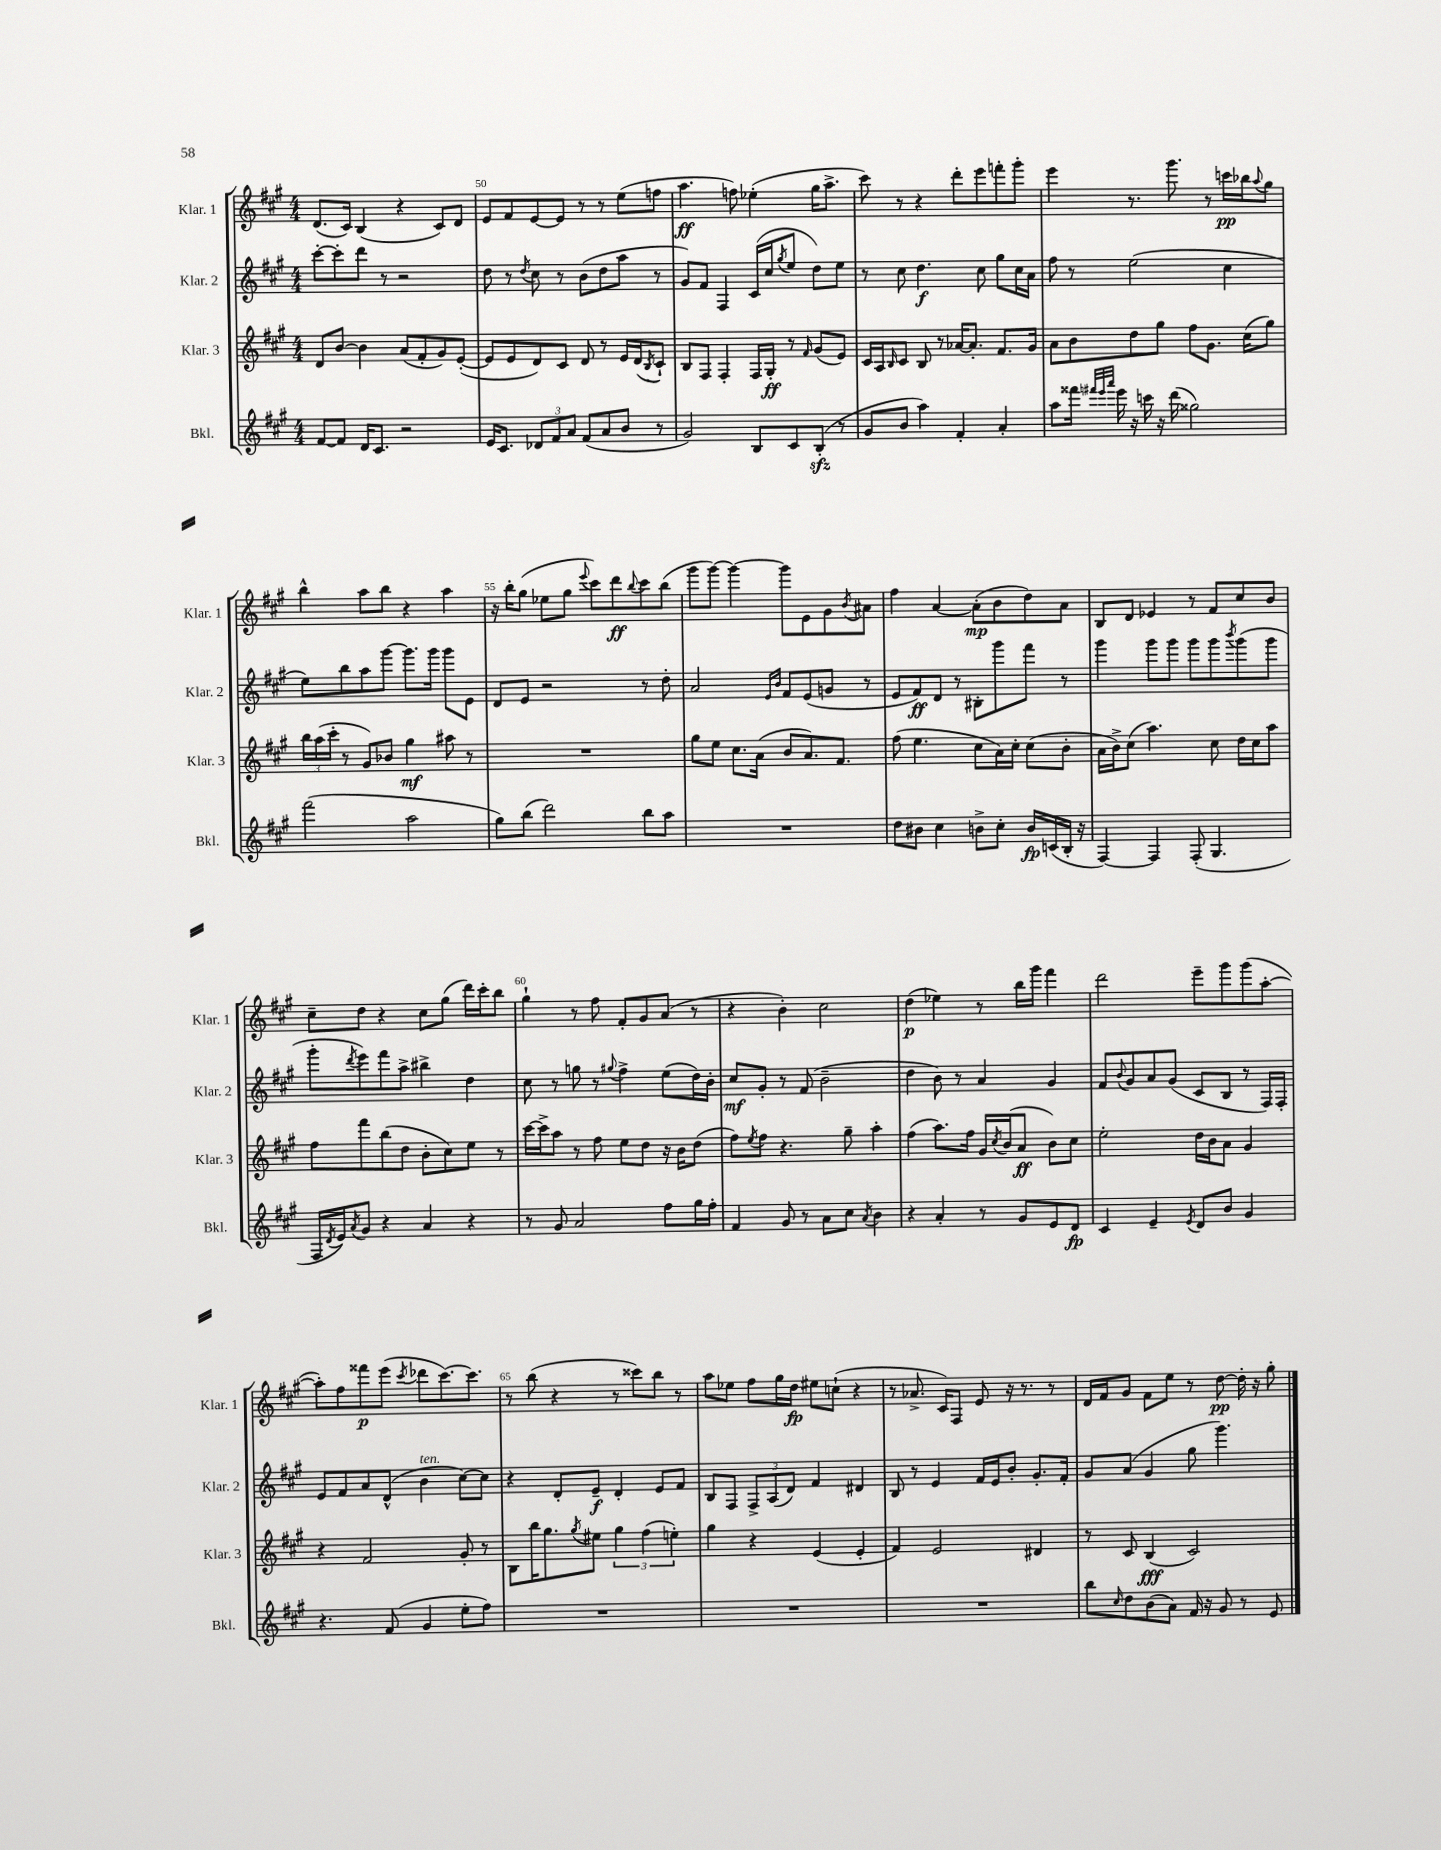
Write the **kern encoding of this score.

**kern	**dynam	**kern	**dynam	**kern	**dynam	**kern	**dynam
*part4	*part4	*part3	*part3	*part2	*part2	*part1	*part1
*staff4	*staff4	*staff3	*staff3	*staff2	*staff2	*staff1	*staff1
*I"Bkl.	*	*I"Klar. 3	*	*I"Klar. 2	*	*I"Klar. 1	*
*I'Bkl.	*	*I'Klar. 3	*	*I'Klar. 2	*	*I'Klar. 1	*
*clefG2	*	*clefG2	*	*clefG2	*	*clefG2	*
*k[f#c#g#]	*	*k[f#c#g#]	*	*k[f#c#g#]	*	*k[f#c#g#]	*
*M4/4	*	*M4/4	*	*M4/4	*	*M4/4	*
=49	=49	=49	=49	=49	=49	=49	=49
[8f#/L	.	8d/L	.	[8ccc#'\L	.	(8.d/L	.
8f#/J]	.	[8b/J	.	8ccc#'\]	.	.	.
.	.	.	.	.	.	16c#/Jk)	.
16d/KL	.	4b\]	.	8ddd\J	.	(4B/	.
8.c#/J	.	.	.	.	.	.	.
.	.	.	.	8r	.	.	.
2r	.	(8a/L	.	2r	.	4r	.
.	.	8f#'/	.	.	.	.	.
.	.	8g#/)	.	.	.	8c#/L)	.
.	.	([8e'/J	.	.	.	8d/J	.
=50	=50	=50	=50	=50	=50	=50	=50
16e/KL	.	8e/L]	.	8dd\	.	8e/L	.
8.c#/J	.	.	.	.	.	.	.
.	.	8e/	.	8r	.	8f#/	.
.	.	.	.	8qdd/	.	.	.
12d-X/L	.	8d/)	.	8cc#\	.	[8e/	.
12f#/	.	.	.	.	.	.	.
.	.	8c#/J	.	8r	.	8e/J]	.
12a/J	.	.	.	.	.	.	.
(8f#/L	.	8d/	.	(8b\L	.	8r	.
8a/	.	8r	.	8dd\	.	8r	.
8b/J	.	16e/LL	.	8aa\J	.	(8ee\L	.
.	.	(16d/J	.	.	.	.	.
.	.	8qB/	.	.	.	.	.
8r	.	8c#`/J)	.	8r	.	8ffn\J	.
=51	=51	=51	=51	=51	=51	=51	=51
2g#/)	.	8B/L	.	8g#/L)	.	4.aa\	ff
.	.	8F#/J	.	8f#/J	.	.	.
.	.	4F#'/	.	4F#/	.	.	.
.	.	.	.	.	.	8ffn\)	.
8B/L	.	16F#/LL	.	(16c#/LL	.	(4ee-X'\	.
.	.	16G#'/JJ	ff	16cc#/J	.	.	.
.	.	.	.	8qgg#/	.	.	.
8c#/	.	8r	.	8ee/J	.	.	.
.	.	16qqf#/	.	.	.	.	.
(8Bzz'/J	.	(8g#/L	.	8dd\L)	.	16gg#\KL	.
.	.	.	.	.	.	8.aa^\J	.
8r	.	8e/J)	.	8ee\J	.	.	.
=52	=52	=52	=52	=52	=52	=52	=52
8g#/L	.	16c#/LL	.	8r	.	8ccc#\)	.
.	.	16A/J	.	.	.	.	.
.	.	16qqB/	.	.	.	.	.
8b/J	.	8c#/J	.	8cc#\	.	8r	.
4aa\)	.	8B/	.	4.dd\	f	4r	.
.	.	8r	.	.	.	.	.
4f#'/	.	[16a-X/KL	.	.	.	8ddd'\L	.
.	.	8.a-'/J]	.	.	.	.	.
.	.	.	.	8cc#\	.	8eee\	.
4a'/	.	8.f#/L	.	8gg#\L	.	8fffn'\	.
.	.	.	.	16cc#\L	.	8ggg#'\J	.
.	.	16g#/Jk	.	16a\JJ	.	.	.
=53	=53	=53	=53	=53	=53	=53	=53
8aa\L	.	8a\L	.	8ff#\	.	4eee\	.
16fff##X\Jk	.	8b\	.	8r	.	.	.
32qqfff#X/LLL	.	.	.	.	.	.	.
32qqeee/	.	.	.	.	.	.	.
32qqaaa/JJJ	.	.	.	.	.	.	.
16eee\	.	.	.	.	.	.	.
16r	.	8dd\	.	(2ee\	.	8.r	.
16cccn\	.	.	.	.	.	.	.
16r	.	8gg#\J	.	.	.	.	.
(16ddd\	.	.	.	.	.	8.ggg#\	.
2gg##X\)	.	8ff#\L	.	.	.	.	.
.	.	8.g#\J	.	.	.	8r	.
.	.	.	.	4cc#\	.	16cccn\LL	pp
.	.	(16cc#\KL	.	.	.	16bb-X\J	.
.	.	.	.	.	.	8qqaa/	.
.	.	8gg#\J)	.	.	.	8gg#\J	.
!!LO:LB:g=z
=54	=54	=54	=54	=54	=54	=54	=54
(2fff#\	.	24bb\LL	.	8ee\L)	.	4bb^^\	.
.	.	(24aa\	.	.	.	.	.
.	.	24ccc#'\JJ	.	.	.	.	.
.	.	8r	.	8bb\	.	.	.
.	.	8g#/L)	.	8aa\	.	8aa\L	.
.	.	8b-X/J	.	[8ggg#\J	.	8bb\J	.
2aa\	.	4gg#\	mf	8.ggg#\L]	.	4r	.
.	.	.	.	16ggg#\Jk	.	.	.
.	.	8aa#X\	.	8ggg#\L	.	4aa\	.
.	.	8r	.	8e\J	.	.	.
=55	=55	=55	=55	=55	=55	=55	=55
8gg#\L)	.	1r	.	8d/L	.	16r	.
.	.	.	.	.	.	16bb'\KL	.
(8bb\J	.	.	.	8e/J	.	(8gg#\J	.
2ddd\)	.	.	.	2r	.	8ee-X\L	.
.	.	.	.	.	.	8gg#\J	.
.	.	.	.	.	.	8qqeee/	.
.	.	.	.	.	.	8ccc#\L)	.
.	.	.	.	.	.	8ddd\	ff
.	.	.	.	.	.	8qqbb/	.
8bb\L	.	.	.	8r	.	8ccc#\	.
8aa\J	.	.	.	8dd'\	.	(8bb\J	.
=56	=56	=56	=56	=56	=56	=56	=56
1r	.	8gg#\L	.	2a/	.	8ggg#\L	.
.	.	8ee\J	.	.	.	[8ggg#\J)	.
.	.	8.cc#\L	.	.	.	4ggg#\_	.
.	.	(16a\Jk	.	.	.	.	.
.	.	.	.	16qqe/LL	.	.	.
.	.	.	.	16qqb/JJ	.	.	.
.	.	8b/L	.	8f#/L	.	8ggg#\L]	.
.	.	8.a/)	.	(8e/	.	8e\	.
.	.	.	.	8gn/J	.	8g#\	.
.	.	8.f#/J	.	.	.	.	.
.	.	.	.	.	.	8qb/	.
.	.	.	.	8r	.	8a#X\J	.
=57	=57	=57	=57	=57	=57	=57	=57
8dd\L	.	(8ff#\	.	8e/L	.	4ff#\	.
8b#X\J	.	4.ee\	.	8f#/)	ff	.	.
4cc#\	.	.	.	8d/J	.	[4a/	.
.	.	.	.	8r	.	.	.
8bn^\L	.	8cc#\L	.	8B#X'\L	.	(8a'\L]	mp
8cc#'\J	.	16a\L)	.	8ggg#\	.	8b\	.
.	.	16cc#'\JJ	.	.	.	.	.
16b/LL	fp	(8cc#\L	.	8fff#\J	.	8dd\)	.
(16cn/	.	.	.	.	.	.	.
16B'/JJ	.	8b'\J	.	8r	.	8a\J	.
16r	.	.	.	.	.	.	.
=58	=58	=58	=58	=58	=58	=58	=58
[4F#/)	.	16a\LL	.	4ggg#\	.	8B/L	.
.	.	16b^\J)	.	.	.	.	.
.	.	(8cc#\J	.	.	.	8d/J	.
4F#/]	.	4.aa\)	.	8ggg#\L	.	4e-X/	.
.	.	.	.	8ggg#\J	.	.	.
(8F#'/	.	.	.	8ggg#\L	.	8r	.
4.G#/	.	8cc#\	.	8ggg#\	.	8f#/L	.
.	.	.	.	8qbbb/	.	.	.
.	.	16dd\LL	.	(8ggg#\	.	8cc#/	.
.	.	16cc#\J	.	.	.	.	.
.	.	8aa\J	.	8ggg#\J	.	8b/J	.
!!LO:LB:g=z
=59	=59	=59	=59	=59	=59	=59	=59
16F#/LL	.	8ff#\L	.	8ggg#'\L	.	8cc#~\L	.
8qd/	.	.	.	.	.	.	.
16e/J)	.	.	.	.	.	.	.
8qa/	.	.	.	8qddd/	.	.	.
8g#/J	.	8fff#\	.	8eee\)	.	8dd\J	.
4r	.	(8bb\	.	8fff#\	.	4r	.
.	.	8dd\J	.	8aa^\J	.	.	.
4a/	.	8b'\L	.	4bb#X^\	.	8cc#\L	.
.	.	8cc#\)	.	.	.	(8gg#\J	.
4r	.	8ee\J	.	4dd\	.	16ddd\LL)	.
.	.	.	.	.	.	16ccc#'\J	.
.	.	8r	.	.	.	8bb\J	.
=60	=60	=60	=60	=60	=60	=60	=60
8r	.	[16ccc#\LL	.	8cc#\	.	4gg#`\	.
.	.	16ccc#^\J]	.	.	.	.	.
8g#/	.	8aa\J	.	8r	.	.	.
2a/	.	8r	.	8ggn\	.	8r	.
.	.	8ff#\	.	8r	.	8ff#\	.
.	.	.	.	8qqgg#X/	.	.	.
.	.	8ee\L	.	4ff#^\	.	8f#'/L	.
.	.	8dd\J	.	.	.	8g#/	.
8ff#\L	.	16r	.	(8ee\L	.	(8a/J	.
.	.	16b\KL	.	.	.	.	.
16gg#\L	.	(8dd\J	.	16dd\L)	.	8r	.
16ff#'\JJ	.	.	.	16b'\JJ	.	.	.
=61	=61	=61	=61	=61	=61	=61	=61
4f#/	.	8ff#\L)	.	8cc#/L	mf	4r	.
.	.	8qee/	.	.	.	.	.
.	.	8ff#\J	.	8g#'/J	.	.	.
8g#/	.	4.r	.	8r	.	4b'\)	.
8r	.	.	.	(8f#/	.	.	.
8a\L	.	.	.	2b~\	.	2cc#\	.
8cc#\J	.	8gg#~\	.	.	.	.	.
8qa/	.	.	.	.	.	.	.
4b\	.	4aa'\	.	.	.	.	.
=62	=62	=62	=62	=62	=62	=62	=62
4r	.	(4ff#\	.	4dd\	.	(4dd\	p
4a'/	.	8.aa\L)	.	8b\)	.	4ee-X\)	.
.	.	.	.	8r	.	.	.
.	.	16ff#\Jk	.	.	.	.	.
8r	.	16g#/LL	.	4a/	.	8r	.
.	.	8qcc#/	.	.	.	.	.
.	.	(16b/J	.	.	.	.	.
8g#/L	.	8a/J	ff	.	.	16bb\LL	.
.	.	.	.	.	.	16ggg#\JJ	.
8e/	.	8b\L)	.	4g#/	.	4fff#\	.
8d/J	fp	8cc#\J	.	.	.	.	.
=63	=63	=63	=63	=63	=63	=63	=63
4c#/	.	2ee'\	.	8f#/L	.	2ddd\	.
.	.	.	.	8qqb/	.	.	.
.	.	.	.	8g#/	.	.	.
4e~/	.	.	.	8a/	.	.	.
.	.	.	.	(8g#/J	.	.	.
8qe/	.	.	.	.	.	.	.
8d/L	.	16dd\LL	.	8c#/L	.	8eee~\L	.
.	.	16b\J	.	.	.	.	.
8b/J	.	8a\J	.	8B/J	.	8ggg#\	.
4g#/	.	4g#/	.	8r	.	(8ggg#\	.
.	.	.	.	16F#/LL)	.	[8aa'\J	.
.	.	.	.	16F#'/JJ	.	.	.
!!LO:LB:g=z
=64	=64	=64	=64	=64	=64	=64	=64
4.r	.	4r	.	8e/L	.	8aa'\L])	.
.	.	.	.	8f#/	.	8ff#\	.
.	.	2f#/	.	8a/	.	8fff##X\	p
(8f#/	.	.	.	(8d^^/J	.	(8eee\J	.
.	.	.	.	.	.	8qccc#/	.
!	!	!	!	!LO:TX:a:i:t=ten.	!	!	!
4g#/	.	.	.	4b\	.	8ddd-X\L	.
.	.	.	.	.	.	[8.ccc#\)	.
8ee'\L	.	8g#'/	.	[8cc#\L)	.	.	.
.	.	.	.	.	.	8.ccc#\J]	.
8ff#\J)	.	8r	.	8cc#\J]	.	.	.
=65	=65	=65	=65	=65	=65	=65	=65
1r	.	8B\L	.	4r	.	8r	.
.	.	16bb\K	.	.	.	(8bb\	.
.	.	8.gg#\	.	.	.	.	.
.	.	.	.	8d'/L	.	4r	.
.	.	8qgg#/	.	.	.	.	.
.	.	8ee#X\J	.	8e~/J	f	.	.
.	.	6gg#\	.	4d'/	.	8r	.
.	.	.	.	.	.	8ccc##X\L)	.
.	.	(6ff#\	.	.	.	.	.
.	.	.	.	8e/L	.	8bb\J	.
.	.	6een'\)	.	.	.	.	.
.	.	.	.	8f#/J	.	8r	.
=66	=66	=66	=66	=66	=66	=66	=66
1r	.	4gg#\	.	8B/L	.	8aa\L	.
.	.	.	.	8F#/J	.	8ee-X\J	.
.	.	4r	.	12F#^/L	.	8ff#\L	.
.	.	.	.	(12A/	.	.	.
.	.	.	.	.	.	16gg#\L	.
.	.	.	.	12d/J)	.	.	.
.	.	.	.	.	.	16dd\JJ	fp
.	.	(4e/	.	4f#/	.	8ee#X\L	.
.	.	.	.	.	.	(8ccn`\J	.
.	.	4e'/	.	4d#X/	.	4r	.
=67	=67	=67	=67	=67	=67	=67	=67
1r	.	4f#/)	.	8B/	.	8r	.
.	.	.	.	8r	.	8.a-X^/	.
.	.	2e/	.	4e/	.	.	.
.	.	.	.	.	.	16c#/KL)	.
.	.	.	.	.	.	8F#/J	.
.	.	.	.	16f#/LL	.	8e/	.
.	.	.	.	16e/J	.	.	.
.	.	.	.	8b'/J	.	16r	.
.	.	.	.	.	.	8.r	.
.	.	4d#X/	.	8.g#'/L	.	.	.
.	.	.	.	.	.	8r	.
.	.	.	.	16f#'/Jk	.	.	.
=68	=68	=68	=68	=68	=68	=68	=68
8bb\L	.	8r	.	8g#/L	.	16d/LL	.
.	.	.	.	.	.	16f#/J	.
16qqcc#/	.	.	.	.	.	.	.
8dd\	.	8c#/	.	(8a/J	.	8g#/J	.
(8b\	.	(4B/	fff	4g#/	.	8f#\L	.
8a\J)	.	.	.	.	.	8ee\J	.
16f#/	.	2c#/)	.	8gg#\	.	8r	.
16r	.	.	.	.	.	.	.
8g#/	.	.	.	4.ggg#\)	.	[8dd\	pp
8r	.	.	.	.	.	16dd'\]	.
.	.	.	.	.	.	16r	.
8e/	.	.	.	.	.	8gg#'\	.
==	==	==	==	==	==	==	==
*-	*-	*-	*-	*-	*-	*-	*-
